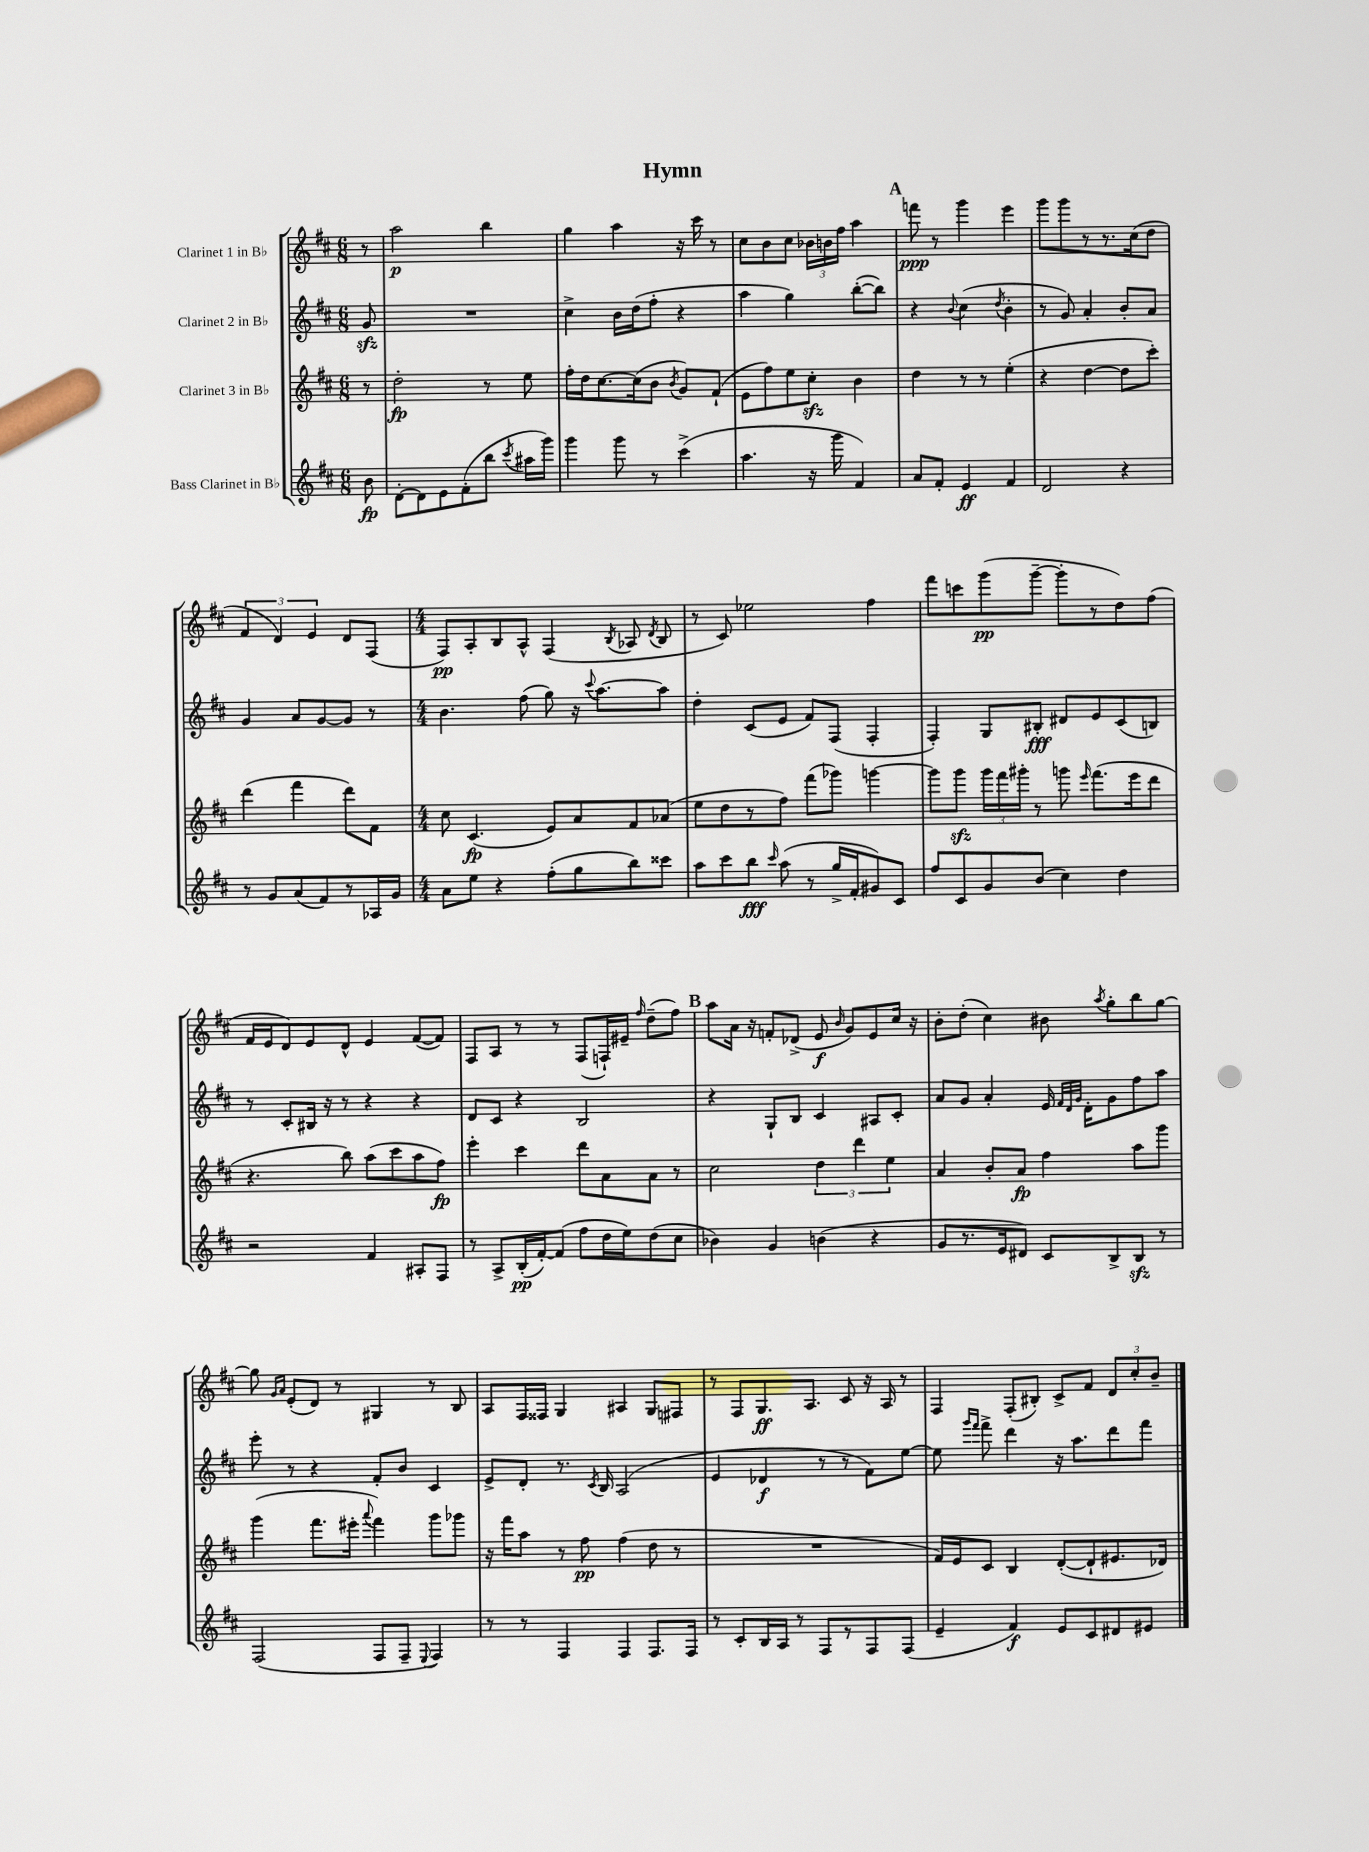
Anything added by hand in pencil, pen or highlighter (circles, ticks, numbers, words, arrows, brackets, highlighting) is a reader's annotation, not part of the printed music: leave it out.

**kern	**dynam	**kern	**dynam	**kern	**dynam	**kern	**dynam
*part4	*part4	*part3	*part3	*part2	*part2	*part1	*part1
*staff4	*staff4	*staff3	*staff3	*staff2	*staff2	*staff1	*staff1
*I"Bass Clarinet in B♭	*	*I"Clarinet 3 in B♭	*	*I"Clarinet 2 in B♭	*	*I"Clarinet 1 in B♭	*
*clefG2	*	*clefG2	*	*clefG2	*	*clefG2	*
*k[f#c#]	*	*k[f#c#]	*	*k[f#c#]	*	*k[f#c#]	*
*M6/8	*	*M6/8	*	*M6/8	*	*M6/8	*
=	=	=	=	=	=	=	=
8b\	fp	8r	.	8gzz/	.	8r	.
=1	=1	=1	=1	=1	=1	=1	=1
[8d'\L	.	2dd'\	fp	2.r	.	2aa\	p
8d\]	.	.	.	.	.	.	.
8e\	.	.	.	.	.	.	.
(8f#'\	.	.	.	.	.	.	.
8bb\J	.	8r	.	.	.	4bb\	.
8qccc#/	.	.	.	.	.	.	.
16aa#X\LL	.	8ee\	.	.	.	.	.
16ggg\JJ)	.	.	.	.	.	.	.
=2	=2	=2	=2	=2	=2	=2	=2
4ggg\	.	16ff#'\LL	.	4cc#^\	.	4gg\	.
.	.	16dd\J	.	.	.	.	.
.	.	[8.cc#\	.	.	.	.	.
8ggg\	.	.	.	16b\LL	.	4aa\	.
.	.	(16cc#\k]	.	(16dd\J	.	.	.
8r	.	8b\J	.	8ff#'\J	.	.	.
.	.	8qb/	.	.	.	.	.
(4ccc#^\	.	8g/L)	.	4r	.	16r	.
.	.	.	.	.	.	16ccc#\	.
.	.	(8f#`/J	.	.	.	8r	.
=3	=3	=3	=3	=3	=3	=3	=3
4.aa\	.	8e\L	.	4aa\	.	8cc#\L	.
.	.	8ff#\)	.	.	.	8b\	.
.	.	8ee\	.	4gg\)	.	8cc#\J	.
16r	.	8cc#zz'\J	.	.	.	24b-X\LL	.
.	.	.	.	.	.	24bn\	.
16ggg\	.	.	.	.	.	.	.
.	.	.	.	.	.	24ff#\JJ	.
4f#/)	.	4b\	.	([8bb'\L	.	4aa\	.
.	.	.	.	8bb\J])	.	.	.
!!LO:REH:place=s1:t=A
=4	=4	=4	=4	=4	=4	=4	=4
8a/L	.	4dd\	.	4r	.	8fffn\	ppp
8f#'/J	.	.	.	.	.	8r	.
.	.	.	.	8qqb/	.	.	.
4e/	ff	8r	.	(4cc#\	.	4ggg\	.
.	.	8r	.	.	.	.	.
.	.	.	.	8qdd/	.	.	.
4f#/	.	(4ee'\	.	4b'\	.	4eee\	.
=5	=5	=5	=5	=5	=5	=5	=5
2d/	.	4r	.	8r	.	8ggg\L	.
.	.	.	.	8g/)	.	8ggg\	.
.	.	[4dd\	.	4a'/	.	8r	.
.	.	.	.	.	.	8.r	.
4r	.	8dd\L]	.	8b'/L	.	.	.
.	.	.	.	.	.	(16cc#\k	.
.	.	8ccc#'\J)	.	8a/J	.	8dd\J	.
!!LO:LB:g=z
=6	=6	=6	=6	=6	=6	=6	=6
8r	.	(4ddd\	.	4g/	.	6f#/	.
8g/L	.	.	.	.	.	.	.
.	.	.	.	.	.	6d/)	.
(8a/	.	4fff#\	.	8a/L	.	.	.
.	.	.	.	.	.	6e/	.
8f#/)	.	.	.	[8g/	.	.	.
8r	.	8ddd\L)	.	8g/J]	.	8d/L	.
16A-X/L	.	8f#\J	.	8r	.	(8F#/J	.
16g/JJ	.	.	.	.	.	.	.
=7	=7	=7	=7	=7	=7	=7	=7
*M4/4	*	*M4/4	*	*M4/4	*	*M4/4	*
8a\L	.	8cc#\	.	4.b\	.	8F#/L)	pp
8ee\J	.	(4.c#/	fp	.	.	8A'/	.
4r	.	.	.	.	.	8B/	.
.	.	.	.	(8ff#\	.	8A^^/J	.
(8ff#'\L	.	8e/L)	.	8gg\)	.	(4F#/	.
8gg\	.	8a/	.	16r	.	.	.
.	.	.	.	8qqccc#/	.	.	.
.	.	.	.	[8.aa\L	.	.	.
.	.	.	.	.	.	8qB/	.
8bb\)	.	8f#/	.	.	.	8A-X/	.
.	.	.	.	.	.	8qd/	.
8ccc##X\J	.	(8a-X/J	.	8aa\J]	.	8B/	.
=8	=8	=8	=8	=8	=8	=8	=8
8aa\L	.	8ee\L	.	4dd'\	.	8r	.
8ccc#\	.	8dd\	.	.	.	8c#/)	.
8bb\J	fff	8r	.	(8c#/L	.	2ee-X\	.
16qqccc#/	.	.	.	.	.	.	.
(8aa\	.	8ff#\J)	.	8e/J	.	.	.
8r	.	(8fff#\L	.	8f#/L)	.	.	.
16gg^/LL	.	8ggg-X\J)	.	(8F#/J	.	.	.
16f#'/J	.	.	.	.	.	.	.
8g#X/)	.	[4gggn\	.	4F#'/	.	4ff#\	.
8c#/J	.	.	.	.	.	.	.
=9	=9	=9	=9	=9	=9	=9	=9
8ff#/L	.	8ggg\L]	.	4F#'/)	.	8fff#\L	.
8c#/	.	8gggzz\J	.	.	.	8cccn\	.
8g/	.	24ggg\LL	.	8G/L	.	(8ggg\	pp
.	.	24fff#\	.	.	.	.	.
.	.	24ggg#X'\JJ	.	.	.	.	.
(8b/J	.	8r	.	8B#X'/J	fff	[8ggg~\J	.
4cc#\)	.	8gggn\	.	8d#X/L	.	8ggg'\L]	.
.	.	16qqeee/	.	.	.	.	.
.	.	(8.fff#\L	.	8e/	.	8r	.
4dd\	.	.	.	(8c#/	.	8dd\)	.
.	.	16eee\k	.	.	.	.	.
.	.	8ddd\J	.	8Bn/J)	.	(8ff#\J	.
!!LO:LB:g=z
=10	=10	=10	=10	=10	=10	=10	=10
2r	.	4.r	.	8r	.	16f#/LL	.
.	.	.	.	.	.	16e/J	.
.	.	.	.	8c#'/L	.	8d/)	.
.	.	.	.	16B#X/Jk	.	8e/	.
.	.	.	.	16r	.	.	.
.	.	8bb\)	.	8r	.	8d^^/J	.
4f#/	.	(8aa\L	.	4r	.	4e/	.
.	.	8ccc#\	.	.	.	.	.
8A#X'/L	.	8aa\	.	4r	.	([8f#/L	.
8F#/J	.	8ff#\J)	fp	.	.	8f#/J])	.
=11	=11	=11	=11	=11	=11	=11	=11
8r	.	4eee'\	.	8d/L	.	8F#/L	.
8A^/L	.	.	.	8c#/J	.	8A/J	.
(16B'/L	pp	4ccc#\	.	4r	.	8r	.
[16f#'/J)	.	.	.	.	.	.	.
(8f#/J]	.	.	.	.	.	8r	.
8ff#\L	.	8ddd\L	.	2B/	.	(8F#/L	.
16dd\L	.	8a\	.	.	.	16Fn`/L)	.
16ee\J)	.	.	.	.	.	16e#X~/JJ	.
.	.	.	.	.	.	16qqff#/	.
(8dd\	.	8a\J	.	.	.	(8dd~\L	.
8cc#\J	.	8r	.	.	.	8ff#\J)	.
!!LO:REH:place=s1:t=B
=12	=12	=12	=12	=12	=12	=12	=12
4b-X\)	.	2cc#\	.	4r	.	8aa\L	.
.	.	.	.	.	.	16a\Jk	.
.	.	.	.	.	.	16r	.
4g/	.	.	.	8G`/L	.	8fn'/L	.
.	.	.	.	8B/J	.	(8d-X^/J	.
(4bn\	.	6dd\	.	4c#/	.	8e/	f
.	.	.	.	.	.	16qqb/	.
.	.	.	.	.	.	8g/L)	.
.	.	6ddd\	.	.	.	.	.
4r	.	.	.	8A#X/L	.	8e/	.
.	.	6ee\	.	.	.	.	.
.	.	.	.	8c#'/J	.	16cc#/Jk	.
.	.	.	.	.	.	16r	.
=13	=13	=13	=13	=13	=13	=13	=13
8g/L	.	4a/	.	8a/L	.	8b'\L	.
8.r	.	.	.	8g/J	.	(8dd'\J	.
.	.	8b'/L	.	4a'/	.	4cc#\)	.
16e/k	.	.	.	.	.	.	.
8d#X/J)	.	8a/J	fp	.	.	.	.
8c#/L	.	4ff#\	.	16e/	.	8b#X\	.
.	.	.	.	32qqf#/LLL	.	.	.
.	.	.	.	32qqd/	.	.	.
.	.	.	.	32qqg/JJJ	.	.	.
.	.	.	.	16d'\KL	.	.	.
.	.	.	.	.	.	8qaa/	.
8B^/	.	.	.	8g\	.	8gg'\L	.
8Bzz/J	.	8aa\L	.	8ff#\	.	8bb\	.
8r	.	8ggg\J	.	8aa\J	.	[8gg\J	.
!!LO:LB:g=z
=14	=14	=14	=14	=14	=14	=14	=14
(2F#/	.	(4ggg\	.	8eee'\	.	8gg\]	.
.	.	.	.	.	.	16qqg/LL	.
.	.	.	.	.	.	16qqa/JJ	.
.	.	.	.	8r	.	(8e'/L	.
.	.	8.fff#\L	.	4r	.	8d/J)	.
.	.	.	.	.	.	8r	.
.	.	16eee#X'\Jk	.	.	.	.	.
.	.	8qqaaa/	.	.	.	.	.
8F#/L	.	4fff#\)	.	8f#'/L	.	4G#X/	.
8F#~/J	.	.	.	8b/J	.	.	.
8qqE/	.	.	.	.	.	.	.
4F#/)	.	8ggg\L	.	4c#/	.	8r	.
.	.	8ggg-X\J	.	.	.	8B/	.
=15	=15	=15	=15	=15	=15	=15	=15
8r	.	16r	.	8e^/L	.	8A/L	.
.	.	16fff#\KL	.	.	.	.	.
8r	.	8aa\J	.	8d'/J	.	16F#/L	.
.	.	.	.	.	.	16F##X/JJ	.
4F#/	.	8r	.	8.r	.	4G/	.
.	.	8ff#\	pp	.	.	.	.
.	.	.	.	8qc#/	.	.	.
.	.	.	.	16B/	.	.	.
4F#/	.	(4ff#\	.	(2A/	.	4A#X/	.
8.F#/L	.	8dd\	.	.	.	8G/L	.
.	.	8r	.	.	.	8F#X/J	.
16F#/Jk	.	.	.	.	.	.	.
=16	=16	=16	=16	=16	=16	=16	=16
8r	.	1r	.	4e/	.	8r	.
8c#'/L	.	.	.	.	.	8F#/L	.
16B/L	.	.	.	4d-X/	f	8.G/	ff
16A/JJ	.	.	.	.	.	.	.
8r	.	.	.	.	.	.	.
.	.	.	.	.	.	8.A/J	.
8F#/L	.	.	.	8r	.	.	.
8r	.	.	.	8r	.	8c#/	.
8F#/	.	.	.	8f#\L)	.	16r	.
.	.	.	.	.	.	16A/	.
(8F#/J	.	.	.	[8ee\J	.	8r	.
=17	=17	=17	=17	=17	=17	=17	=17
4e~/	.	16f#/LL)	.	8ee\]	.	4F#/	.
.	.	16e/J	.	.	.	.	.
.	.	.	.	16qqggg/LL	.	.	.
.	.	.	.	16qqfff#/JJ	.	.	.
.	.	8c#/J	.	8fff#^\	.	.	.
4f#/)	f	4B/	.	4ddd\	.	(8F#'/L	.
.	.	.	.	.	.	8B#X'/J)	.
8e/L	.	([8d'/L	.	16r	.	8c#^/L	.
.	.	.	.	8.aa\L	.	.	.
8c#/	.	8d`/]	.	.	.	8f#/J	.
8d#X/	.	8.e#X/	.	8ddd\	.	12d/L	.
.	.	.	.	.	.	12cc#'/	.
8e#X/J	.	.	.	8fff#\J	.	.	.
.	.	.	.	.	.	12b~/J	.
.	.	16d-X/Jk)	.	.	.	.	.
==	==	==	==	==	==	==	==
*-	*-	*-	*-	*-	*-	*-	*-
